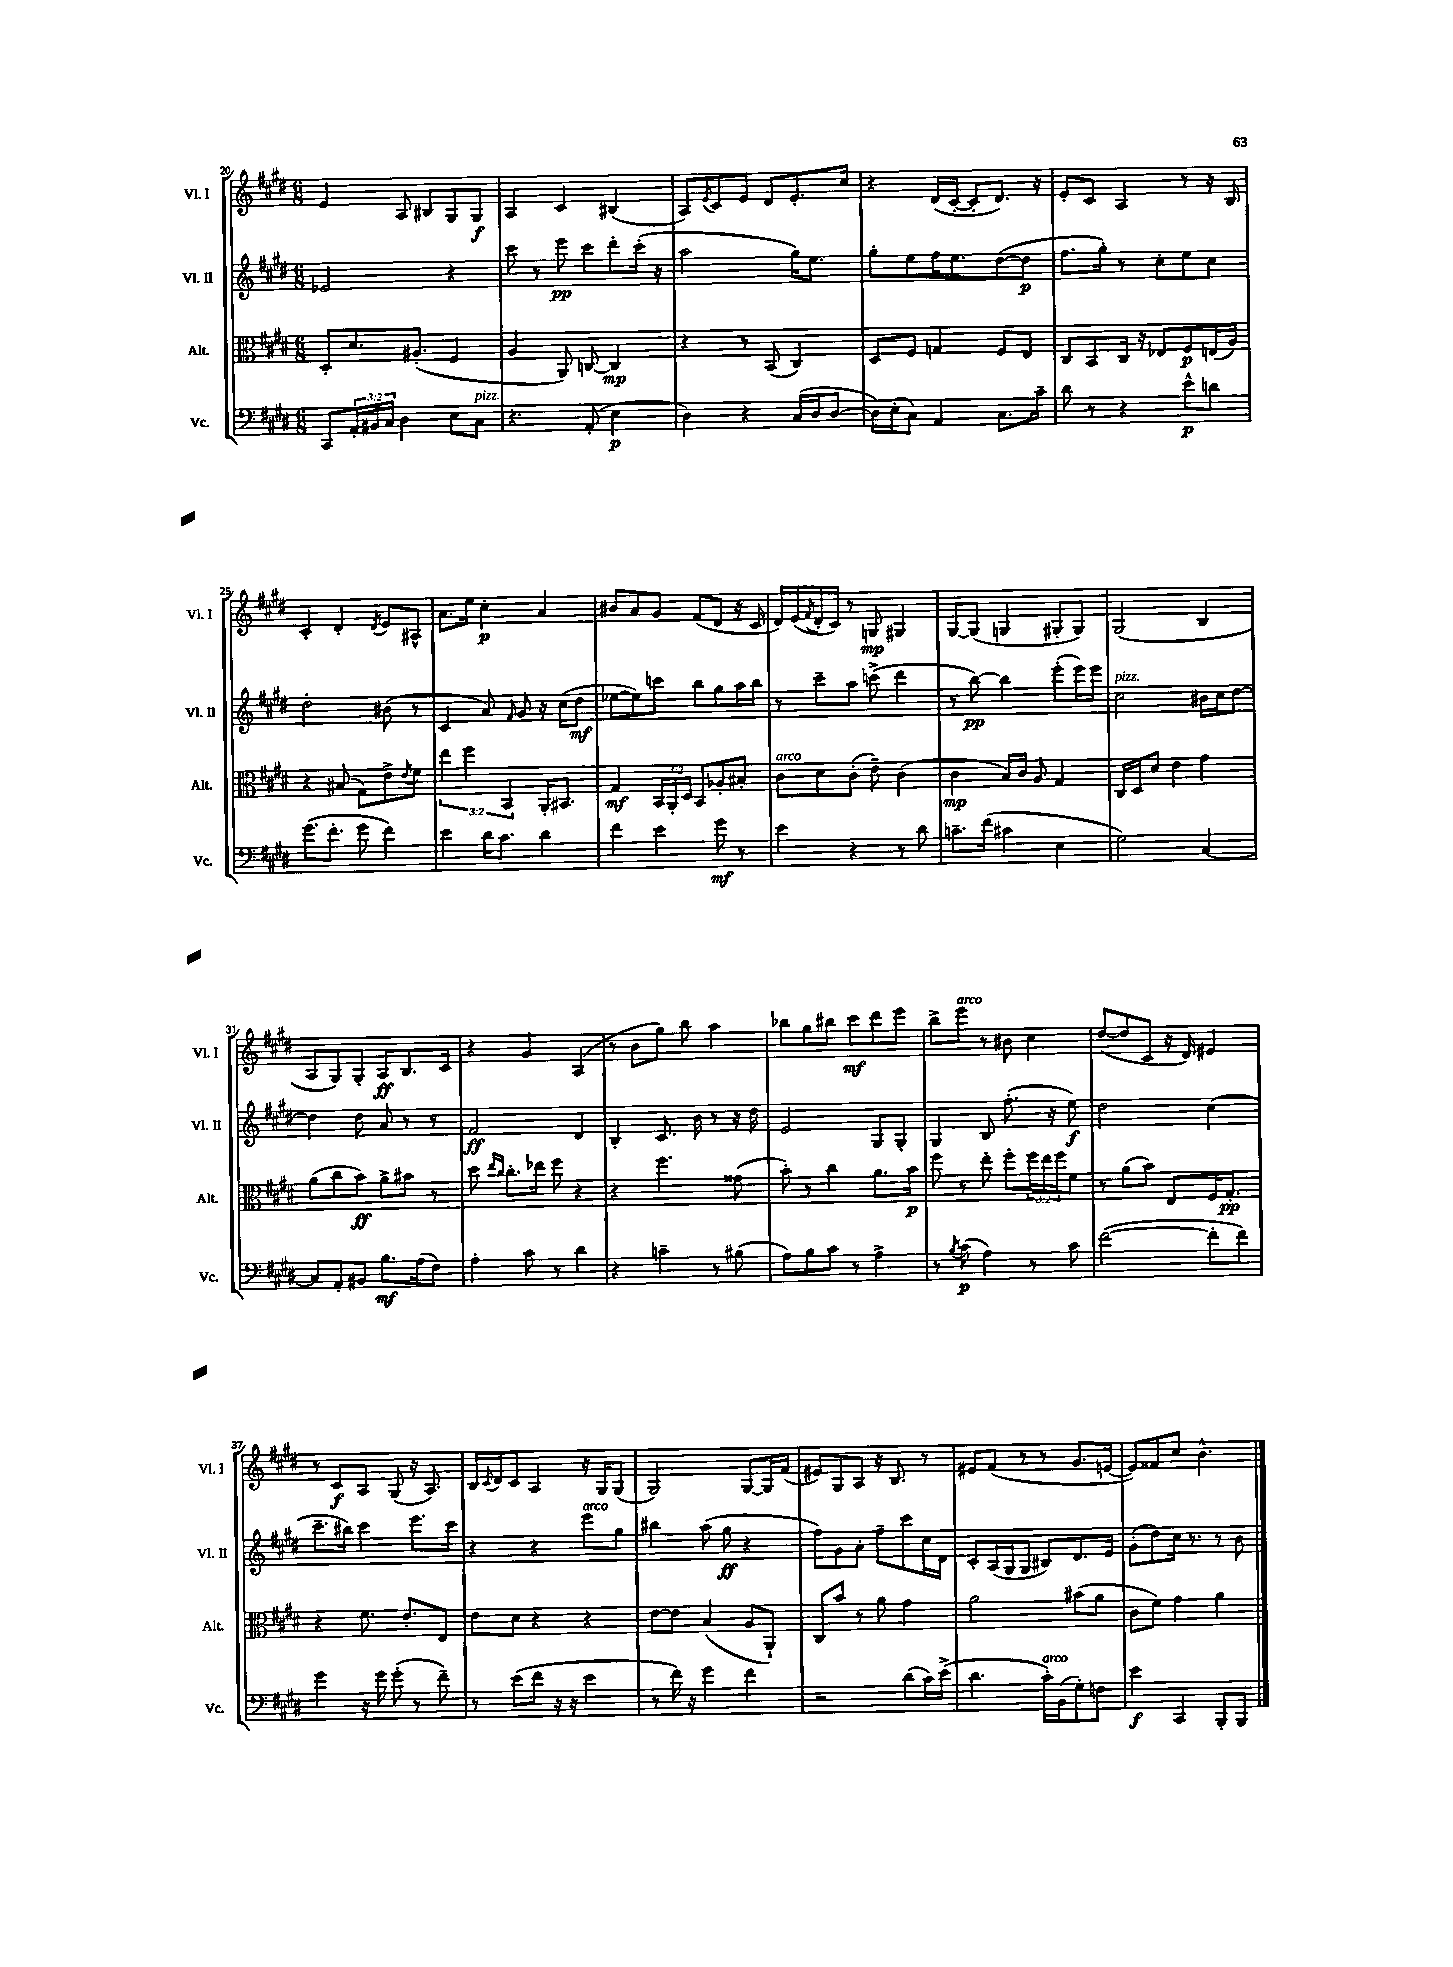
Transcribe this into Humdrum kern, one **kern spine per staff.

**kern	**kern	**kern	**kern
*staff4	*staff3	*staff2	*staff1
*clefF4	*clefC3	*clefG2	*clefG2
*k[f#c#g#d#]	*k[f#c#g#d#]	*k[f#c#g#d#]	*k[f#c#g#d#]
*M6/8	*M6/8	*M6/8	*M6/8
8CC#	8D#'	2e-	4e
24AA'	8.d#	.	.
24BB#	.	.	.
24C#	.	.	.
4D#	.	.	8A
.	(8.A#'	.	.
.	.	.	8B#
8E	4F#	4r	8G#
8C#	.	.	8G#
=	=	=	=
4.r	4A	8ccc#	4A
.	.	8r	.
.	8AA)	8eee	4c#
(8AA'	[8C	8ccc#	.
4E	4C]	8ddd#'	(4B#
.	.	(16ccc#'	.
.	.	16r	.
=	=	=	=
4D#)	4r	2aa	8A)
.	.	.	8qe
.	.	.	8c#
4r	8r	.	8e
.	(8BB	.	8d#
(16C#	4C#)	16gg#)	8.e'
16D#	.	8.ee	.
[8D#	.	.	.
.	.	.	16cc#
=	=	=	=
16D#])	8D#	8gg#'	4r
(16E'	.	.	.
8C#)	8F#	8ee	.
4AA	4G	16ff#	(16d#
.	.	8.ee	[16c#'
.	.	.	8c#']
8.C#	8F#	([8dd#	8.d#)
.	8E	8dd#]	.
16c#~	.	.	16r
=	=	=	=
8d#	8C#	8.ff#	8e'
8r	8BB	.	8c#
.	.	16gg#')	.
4r	16C#	8r	4A
.	16r	.	.
.	8E-	8cc#'	.
8e^^	8F#	8ee	8r
8d	(16E	8cc#	16r
.	16A)	.	16B
=	=	=	=
(8.g#	4r	2dd#'	4c#'
8.f#'	.	.	.
.	(8B#	.	4d#'
8g#	8G#)	.	.
.	.	.	8qd#
4f#)	8e^	(8b#	8e
.	8qe	.	.
.	8f#	8r	8A#^^
=	=	=	=
4e	6ee	4c#	8.a
.	6ff#	.	.
.	.	.	16ee
16d#	.	8a)	4cc#'
8.c#	.	.	.
.	6BB	.	.
.	.	16qqf#	.
.	.	8g#	.
4d#	16AA'	16r	4a
.	8.BB#	(16cc#	.
.	.	8dd#	.
=	=	=	=
4f#	4G#	[8ee-	8b#
.	.	8ee-])	8a
4e	24BB	8ccc	8g#
.	24AA'	.	.
.	24D#	.	.
.	8BB	8bb	(8f#
8g#	8A-'	8gg#	8d#
8r	8B#'	16aa	16r
.	.	16bb	16c#
=	=	=	=
4e	8c#	8r	16d#)
.	.	.	(16e
.	.	.	8qf#
.	8d#	8ccc#~	16d#'
.	.	.	16c#)
4r	(8c#'	8aa	8r
.	8e~)	(8ccc^	8G
8r	(4c#	4ddd#	4G#
8d#	.	.	.
=	=	=	=
8.c~	4c#	8r	[8G#
.	.	[8bb)	(8G#]
(16f#	.	.	.
4c#	16B)	4bb]	4G
.	16c#	.	.
.	8A	.	.
4E	4G#	(8eee'	8G#'
.	.	16eee)	8G#)
.	.	16eee	.
=	=	=	=
2G#)	16C#	2cc#	(2G#
.	16D#	.	.
.	8d#	.	.
.	4e	.	.
[4C#	4g#	16b#	4B
.	.	16cc#	.
.	.	[8dd#	.
=	=	=	=
8C#]	(8a	4dd#]	8A
8AA'	8cc#	.	8G#)
8BB#	8b)	8dd#	8G#'
8.B	8a^	8a	8A
.	8b#	8r	8.B
(16A	.	.	.
8F#)	8r	8r	.
.	.	.	16c#
=	=	=	=
4A'	8dd#	2f#	4r
.	16qqee	.	.
.	16qqcc#	.	.
.	8.cc#'	.	.
8c#	.	.	4g#
.	16ee-	.	.
8r	8ff#	.	.
4d#	4r	4d#	(4A
=	=	=	=
4r	4r	4B'	8r
.	.	.	8b
4c~	4.ff#	8.c#	8gg#)
.	.	.	8bb
.	.	16b	.
8r	.	8r	4aa
(8B#	(8g##	16r	.
.	.	16dd#	.
=	=	=	=
8A)	8b')	2e	8bb-
8B	8r	.	8gg#
8c#	4cc#	.	8bb#
8r	.	.	8ccc#
4A^	8.a	8G#	8ddd#
.	.	8G#'	8eee
.	16b	.	.
=	=	=	=
8r	8ff#	4G#	8bb^
8qB	.	.	.
(8c#	8r	.	8eee
4A)	8ee'	8B	8r
.	8ff#'	(8.ff#'	8b#
8r	24ff#	.	4cc#
.	24ee	.	.
.	.	16r	.
.	24ff#	.	.
8c#	8f#	8ee)	.
=	=	=	=
([2f#	8r	2dd#	([8dd#
.	(8a	.	8dd#]
.	8b)	.	8c#
.	8E	.	16r
.	.	.	16d#)
8f#']	16F#	(4cc#	4e#
.	8.G#'	.	.
8f#)	.	.	.
=	=	=	=
4g#	4r	8.ccc#~	8r
.	.	.	8c#
.	.	16bb#)	.
16r	8.f#	4ccc#	8A
16g#	.	.	.
(8g#'	.	.	(8G#
.	8.e'	.	.
8r	.	8.eee	16r
.	.	.	8.A)
8f#~)	8E	.	.
.	.	16ccc#	.
=	=	=	=
8r	8e	4r	16B
.	.	.	8qc#
.	.	.	16d#
(8e	8d#	.	8c#
8f#	4r	4r	4A
16r	.	.	.
16r	.	.	.
4e	4r	8eee	16r
.	.	.	16G#
.	.	8gg#	(8G#
=	=	=	=
8r	[8e	4bb#	2G#)
16f#)	8e]	.	.
16r	.	.	.
4g#	(4B	(8aa	.
.	.	8gg#	.
4f#	8A	4r	[8G#
.	8AA`)	.	16G#]
.	.	.	(16f#
=	=	=	=
2r	8C#	8ff#)	8e#)
.	8b	8g#	8G#
.	8r	8a'	8A
.	8a	8ff#~	16r
.	.	.	8.B
(8d#	4g#	8ccc#	.
16c#)	.	16cc#	8r
(16e^	.	16d#	.
=	=	=	=
4.d#	2a	8c#'	8e#
.	.	(16A	(8f#
.	.	16G#	.
.	.	8G#	8r
16c#')	.	8B#)	8r
(16BB	.	.	.
8G#')	(8b#	8.d#	8.g#
8F	8a	.	.
.	.	16e	[16e
=	=	=	=
4e	8c#	(8g#'	8e])
.	8f#)	8dd#)	8f##
4CC#	4g#	16cc#	8cc#
.	.	8.r	.
.	.	.	4.b^^
8BBB'	4a	8r	.
8BBB	.	8b	.
==	==	==	==
*-	*-	*-	*-
